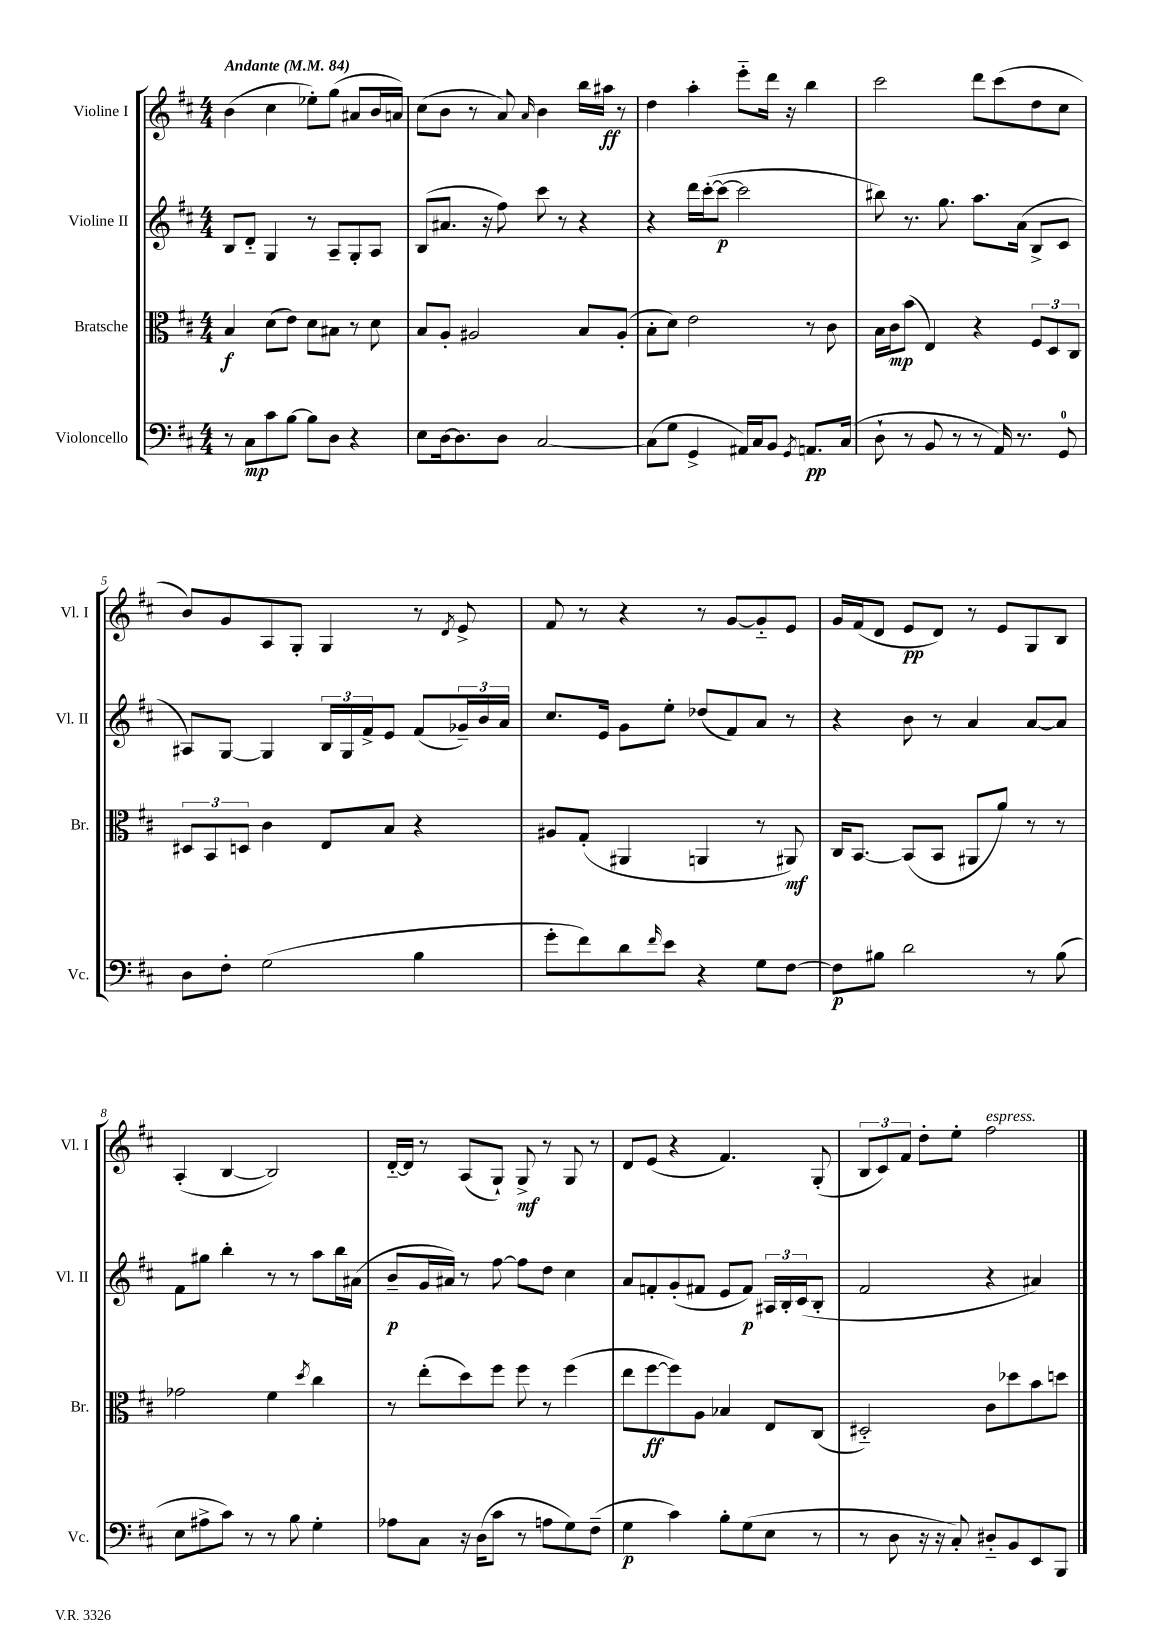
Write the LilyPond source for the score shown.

<<
\new StaffGroup <<
\new Staff = "s0" \with { instrumentName = "Violine I" shortInstrumentName = "Vl. I" } {
    \clef treble \key d \major \numericTimeSignature \time 4/4 \tempo "Andante" 4 = 84
    b'4( cis''4 ees''8-.) g''8( ais'8 b'16 a'16) |
    cis''8( b'8 r8 a'8) \grace { a'16 } b'4 b''16 ais''16\ff r8 |
    d''4 a''4-. e'''8-_ d'''16 r16 b''4 |
    cis'''2 d'''8 cis'''8( d''8 cis''8 |
    b'8) g'8 a8 g8-. g4 r8 \acciaccatura { d'8 } e'8-> |
    fis'8 r8 r4 r8 g'8~ g'8-_ e'8 |
    g'16 fis'16( d'8 e'8\pp d'8) r8 e'8 g8 b8 |
    a4-.( b4~ b2) |
    d'16~-_ d'16 r8 a8( g8-!) g8->\mf r8 g8 r8 |
    d'8 e'8( r4 fis'4.) g8-.( |
    \tuplet 3/2 { b8 cis'8) fis'8 } d''8-. e''8-. fis''2^\markup { \italic "espress." } \bar "|." |
}
\new Staff = "s1" \with { instrumentName = "Violine II" shortInstrumentName = "Vl. II" } {
    \clef treble \key d \major \numericTimeSignature \time 4/4
    b8 d'8-_ g4 r8 a8-- g8-. a8 |
    b8( ais'8. r16 fis''8) cis'''8 r8 r4 |
    r4 d'''16 cis'''16~-.( cis'''8~\p cis'''2 |
    bis''8) r8. g''8. a''8. a'16( b8-> cis'8 |
    ais8) g8~ g4 \tuplet 3/2 { b16 g16 fis'16-> } e'8 fis'8( \tuplet 3/2 { ges'16--) b'16 a'16 } |
    cis''8. e'16 g'8 e''8-. des''8( fis'8) a'8 r8 |
    r4 b'8 r8 a'4 a'8~ a'8 |
    fis'8 gis''8 b''4-. r8 r8 a''8 b''16 ais'16( |
    b'8--\p g'16 ais'16) r8 fis''8~ fis''8 d''8 cis''4 |
    a'8 f'8-. g'8-.( fis'8 e'8 fis'8\p) \tuplet 3/2 { ais16 b16-. cis'16( } b8-. |
    fis'2 r4 ais'4) \bar "|." |
}
\new Staff = "s2" \with { instrumentName = "Bratsche" shortInstrumentName = "Br." } {
    \clef alto \key d \major \numericTimeSignature \time 4/4
    b4\f d'8( e'8) d'8 bis8 r8 d'8 |
    b8 a8-. ais2 b8 ais8-.( |
    b8-. d'8) e'2 r8 cis'8 |
    b16 cis'16\mp b'8( e4) r4 \tuplet 3/2 { fis8 d8 cis8 } |
    \tuplet 3/2 { dis8 b,8 d8 } cis'4 e8 b8 r4 |
    ais8 g8-.( ais,4 a,4 r8 ais,8\mf) |
    cis16 b,8.~ b,8( b,8 ais,8 a'8) r8 r8 |
    ges'2 fis'4 \acciaccatura { d''8 } cis''4 |
    r8 e''8-.( d''8) fis''8 fis''8 r8 fis''4( |
    e''8 fis''8~\ff fis''8) a8 bes4 e8 cis8( |
    dis2-_) cis'8 des''8 b'8 d''8 \bar "|." |
}
\new Staff = "s3" \with { instrumentName = "Violoncello" shortInstrumentName = "Vc." } {
    \clef bass \key d \major \numericTimeSignature \time 4/4
    r8 cis8\mp cis'8 b8~ b8 d8 r4 |
    e8 d16~ d8. d8 cis2~ |
    cis8( g8 g,4-> ais,16) cis16 b,8 \acciaccatura { g,8 } a,8.\pp cis16( |
    d8-! r8 b,8 r8 r8 a,16) r8. g,8-0 |
    d8 fis8-. g2( b4 |
    g'8-. fis'8) d'8 \grace { fis'16 } e'8 r4 g8 fis8~ |
    fis8\p bis8 d'2 r8 bis8( |
    e8 ais8-> cis'8) r8 r8 b8 g4-. |
    aes8 cis8 r16 d16( cis'8 r8 a8 g8) fis8--( |
    g4\p cis'4) b8-. g8( e8 r8 |
    r8 d8 r16 r16 cis8-.) dis8-_ b,8 e,8 b,,8 \bar "|." |
}
>>
>>
